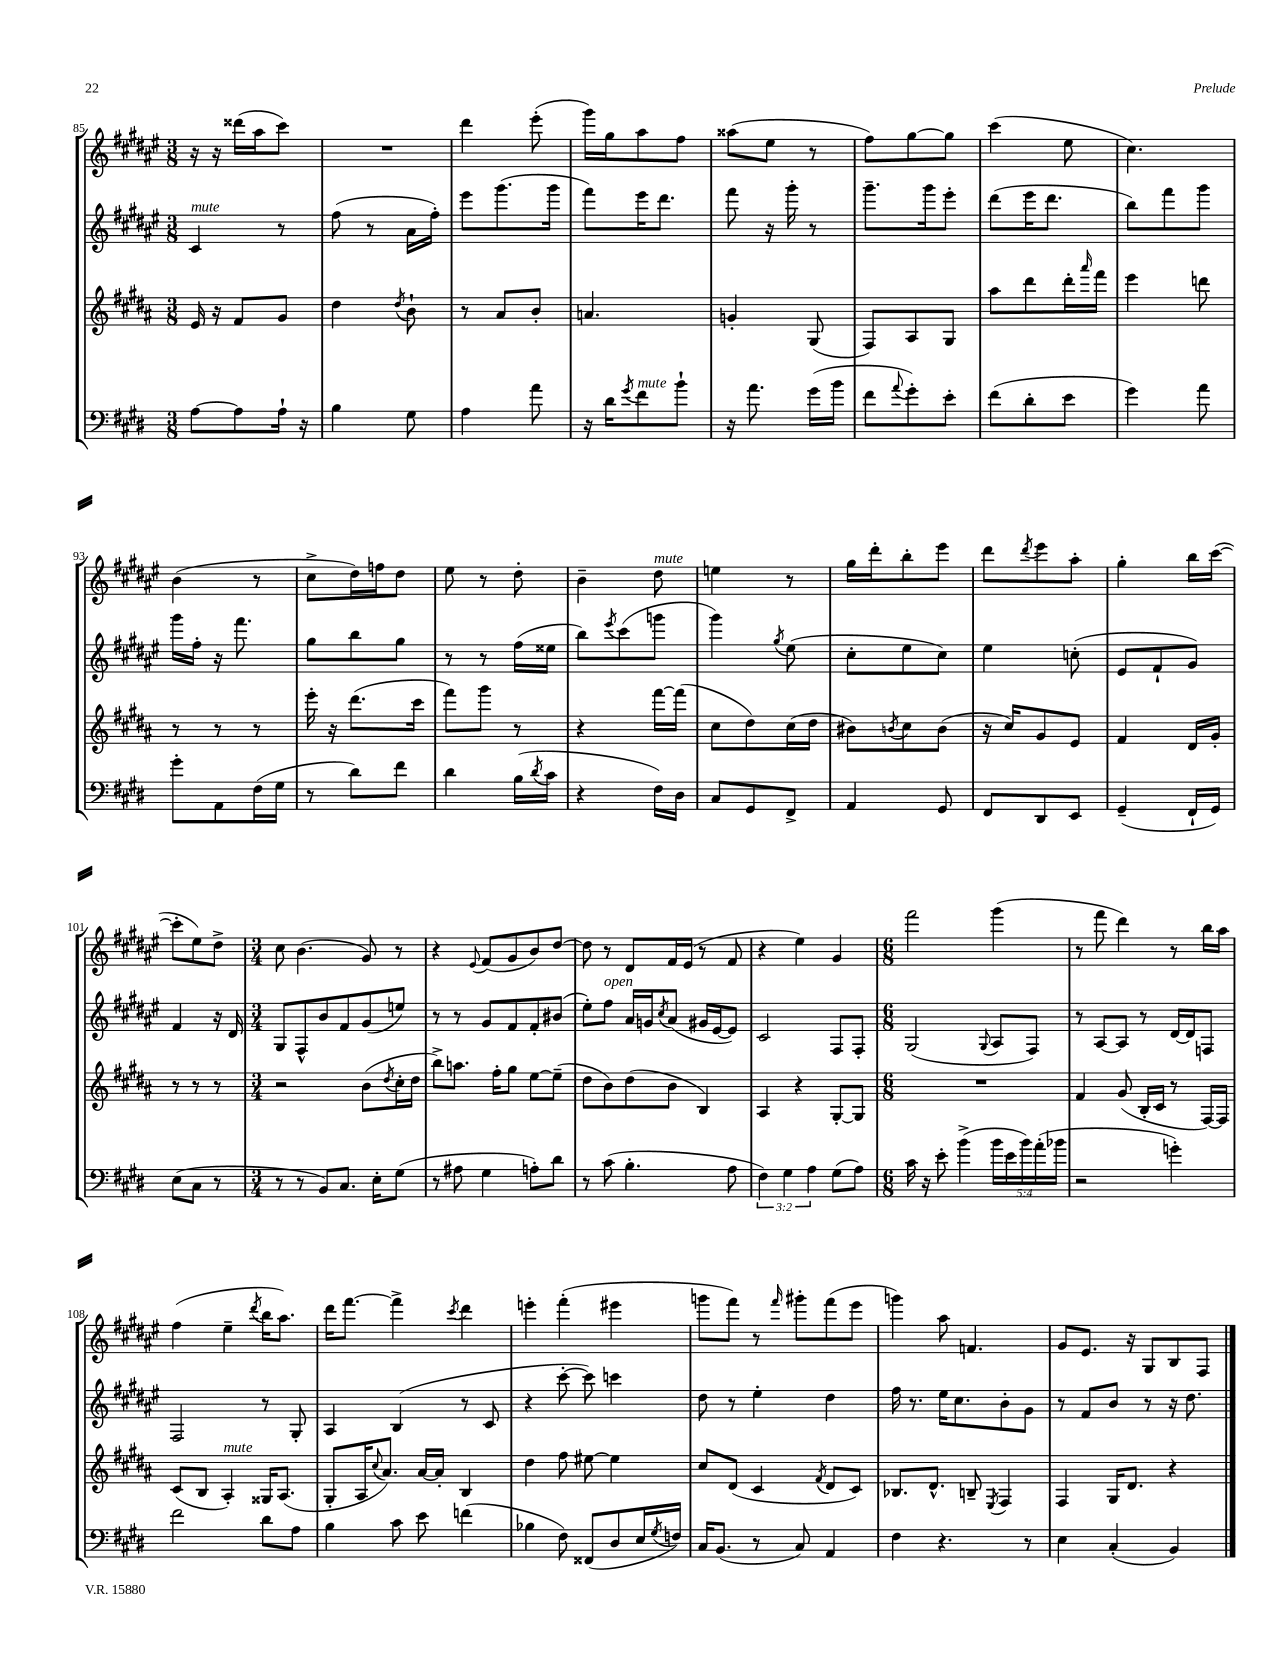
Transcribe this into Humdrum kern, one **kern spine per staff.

**kern	**kern	**kern	**kern
*staff4	*staff3	*staff2	*staff1
*clefF4	*clefG2	*clefG2	*clefG2
*k[f#c#g#d#]	*k[f#c#g#d#a#]	*k[f#c#g#d#a#e#]	*k[f#c#g#d#a#e#]
*M3/8	*M3/8	*M3/8	*M3/8
[8A\L	16e/	4c#/	16r
.	16r	.	16r
8A\]	8f#/L	.	(16ddd##\LL
.	.	.	16aa#\J
16A`\Jk	8g#/J	8r	8ccc#\J)
16r	.	.	.
=	=	=	=
4B\	4dd#\	(8ff#\	4.r
.	.	8r	.
.	8qdd#/	.	.
8G#\	8b`\	16a#\LL	.
.	.	16ff#'\JJ)	.
=	=	=	=
4A\	8r	8eee#\L	4ddd#\
.	8a#/L	(8.ggg#\	.
8a\	8b'/J	.	(8eee#'\
.	.	16ggg#\Jk	.
=	=	=	=
16r	4.a/	8fff#\L)	16ggg#\LL)
16d#\LK	.	.	16gg#\J
8qg#/	.	.	.
8f#\	.	16eee#\K	8aa#\
.	.	8.ddd#\J	.
8b`\J	.	.	8ff#\J
=	=	=	=
16r	4g'/	8fff#\	(8aa##\L
8.a\	.	.	.
.	.	16r	8ee#\J
.	.	16ggg#'\	.
(16g#\LL	(8G#/	8r	8r
16b\JJ	.	.	.
=	=	=	=
8f#\L	8F#/L)	8.ggg#~\L	8ff#\L)
8qqa/	.	.	.
8g#'\)	8A#/	.	[8gg#\
.	.	16ggg#\k	.
8e'\J	8G#/J	8eee#'\J	8gg#\]J
=	=	=	=
(8f#\L	8aa#\L	(8ddd#\L	(4ccc#\
8d#'\	8ddd#\	16eee#\K	.
.	.	8.ddd#\J	.
8e\J	16ddd#'\L	.	8ee#\
.	16qqaaa#/	.	.
.	16fff#\JJ	.	.
=	=	=	=
4g#\)	4eee\	8bb\L)	4.cc#\)
.	.	8fff#\	.
8a\	8ddd\	8ggg#\J	.
=	=	=	=
8g#'\L	8r	16ggg#\LL	(4b\
.	.	16ff#'\JJ	.
8AA\	8r	16r	.
.	.	8.fff#\	.
(16F#\L	8r	.	8r
16G#\JJ	.	.	.
=	=	=	=
8r	16eee'\	8gg#\L	8cc#^\L
.	16r	.	.
8d#\L)	(8.ddd#\L	8bb\	16dd#\L)
.	.	.	16ff\J
8f#\J	.	8gg#\J	8dd#\J
.	16ccc#\Jk	.	.
=	=	=	=
4d#\	8fff#\L)	8r	8ee#\
.	8ggg#\J	8r	8r
(16B\LL	8r	(16ff#\LL	8dd#'\
8qd#/	.	.	.
16c#\JJ	.	16ee##\JJ	.
=	=	=	=
4r	4r	8bb\L)	4b~\
.	.	8qeee#/	.
.	.	(8ccc#\	.
16F#\LL)	[16fff#\LL	8ggg\J	8dd#\
16D#\JJ	(16fff#\]JJ	.	.
=	=	=	=
8C#/L	8cc#\L	4ggg#\)	4ee\
8GG#/	8dd#\)	.	.
.	.	8qgg#/	.
8FF#^/J	(16cc#\L	(8ee#\	8r
.	16dd#\JJ	.	.
=	=	=	=
4AA/	8b#\L)	8cc#'\L	16gg#\LL
.	.	.	16ddd#'\J
.	8qb/	.	.
.	8cc#\	8ee#\	8bb'\
8GG#/	(8b\J	8cc#\J)	8eee#\J
=	=	=	=
8FF#/L	16r	4ee#\	8ddd#\L
.	16cc#/LK)	.	.
.	.	.	8qddd#/
8DD#/	8g#/	.	8eee#\
8EE/J	8e/J	(8cc'\	8aa#'\J
=	=	=	=
(4GG#~/	4f#/	8e#/L	4gg#'\
.	.	8f#`/	.
16FF#`/LL	16d#/LL	8g#/J)	16bb\LL
16GG#/JJ)	16g#'/JJ	.	([16ccc#\JJ
=	=	=	=
(8E\L	8r	4f#/	8ccc#'\]L
8C#\J	8r	.	8ee#\)
8r	8r	16r	8dd#^\J
.	.	16d#/	.
=	=	=	=
*M3/4	*M3/4	*M3/4	*M3/4
8r	2r	8G#/L	8cc#\
8r	.	8F#^^/	(4.b\
8BB/L)	.	8b/	.
8.C#/J	.	8f#/	.
.	(8b\L	(8g#/	8g#/)
16E'\LK	.	.	.
.	8qdd#/	.	.
(8G#\J	16cc#'\L	8ee/J)	8r
.	16dd#\JJ	.	.
=	=	=	=
8r	8bb^\L)	8r	4r
8A#\	8.aa\J	8r	.
.	.	.	8qqe#/
4G#\	.	8g#/L	(8f#/L
.	16ff#'\LK	.	.
.	8gg#\J	8f#/	8g#/
8A'\L)	[8ee\L	8f#'/	8b/)
8d#\J	(8ee~\]J	(8b#/J	[8dd#/J
=	=	=	=
8r	8dd#\L	8ee#'\L)	8dd#\]
(8c#\	8b\)	8ff#\J	8r
4.B'\	(8dd#\	16a#/LL	8d#/L
.	.	16g/J	.
.	.	8qcc#/	.
.	8b\J	(8a#/J	16f#/L
.	.	.	(16e#/JJ
.	4B/)	16g#/LL	8r
.	.	[16e#/J	.
8A\	.	8e#/]J)	8f#/
=	=	=	=
6F#\)	4A#/	2c#/	4r
6G#\	.	.	.
.	4r	.	4ee#\)
6A\	.	.	.
(8G#\L	[8G#'/L	8F#/L	4g#/
8A\J)	8G#/]J	8F#'/J	.
=	=	=	=
*M6/8	*M6/8	*M6/8	*M6/8
16c#\	2.r	(2G#/	2fff#\
16r	.	.	.
8e'\	.	.	.
(4b^\	.	.	.
.	.	8qqG#/	.
20b\LL	.	8A#/L	(4ggg#\
20e\	.	.	.
20b\)	.	.	.
.	.	8F#/J)	.
(20a'\	.	.	.
20b-\JJ	.	.	.
=	=	=	=
2r	4f#/	8r	8r
.	.	[8A#/L	8fff#\
.	(8g#/	8A#/]J	4ddd#\)
.	16B'/LL	8r	.
.	16c#/JJ	.	.
4g'\)	8r	[16d#/LL	8r
.	.	16d#/]J	.
.	[16F#/LL)	8F/J	16bb\LL
.	16F#/]JJ	.	16aa#\JJ
=	=	=	=
2f#\	(8c#/L	2F#/	(4ff#\
.	8B/J	.	.
.	4A#'/)	.	4ee#~\
.	.	.	8qddd#/
8d#\L	16G##/LK	8r	16bb\LK
.	(8.A#/J	.	8.aa#\J)
8A\J	.	8G#'/	.
=	=	=	=
4B\	8G#'/L	4A#/	16ddd#\LK
.	.	.	[8.fff#\J
.	16A#/K	.	.
.	8qqcc#/	.	.
.	8.a#/J)	.	.
8c#\	.	(4B/	4fff#^\]
8e\	[16a#/LL	.	.
.	16a#'/]JJ	.	.
.	.	.	8qccc#/
(4f\	4B/	8r	4ddd#\
.	.	8c#/	.
=	=	=	=
4B-\	4dd#\	4r	4eee'\
8F#\)	8ff#\	[8ccc#'\	(4fff#'\
(8FF##/L	[8ee#\	8ccc#\])	.
8D#/	4ee#\]	4ccc\	4eee#\
16E/L	.	.	.
8qG#/	.	.	.
16F/JJ)	.	.	.
=	=	=	=
16C#/LK	8cc#/L	8dd#\	8ggg\L
(8.BB/J	.	.	.
.	(8d#/J	8r	8fff#\J)
8r	4c#/	4ee#'\	8r
.	.	.	16qqfff#/
8C#/)	.	.	8ggg#'\L
.	8qf#/	.	.
4AA/	8d#/L	4dd#\	(8fff#\
.	8c#/J)	.	8eee#\J
=	=	=	=
4F#\	8.B-/L	16ff#\	4ggg\)
.	.	8.r	.
.	8.d#^^/J	.	.
4.r	.	16ee#\LK	8aa#\
.	.	8.cc#\	.
.	8B~/	.	4.f/
.	8qE/	.	.
.	4F#/	8b'\	.
8r	.	8g#\J	.
=	=	=	=
4E\	4F#/	8r	8g#/L
.	.	8f#/L	8.e#/J
(4C#'/	16G#/LK	8b/J	.
.	8.d#/J	.	16r
.	.	8r	8G#/L
4BB/)	4r	16r	8B/
.	.	8.dd#\	.
.	.	.	8F#/J
==	==	==	==
*-	*-	*-	*-
